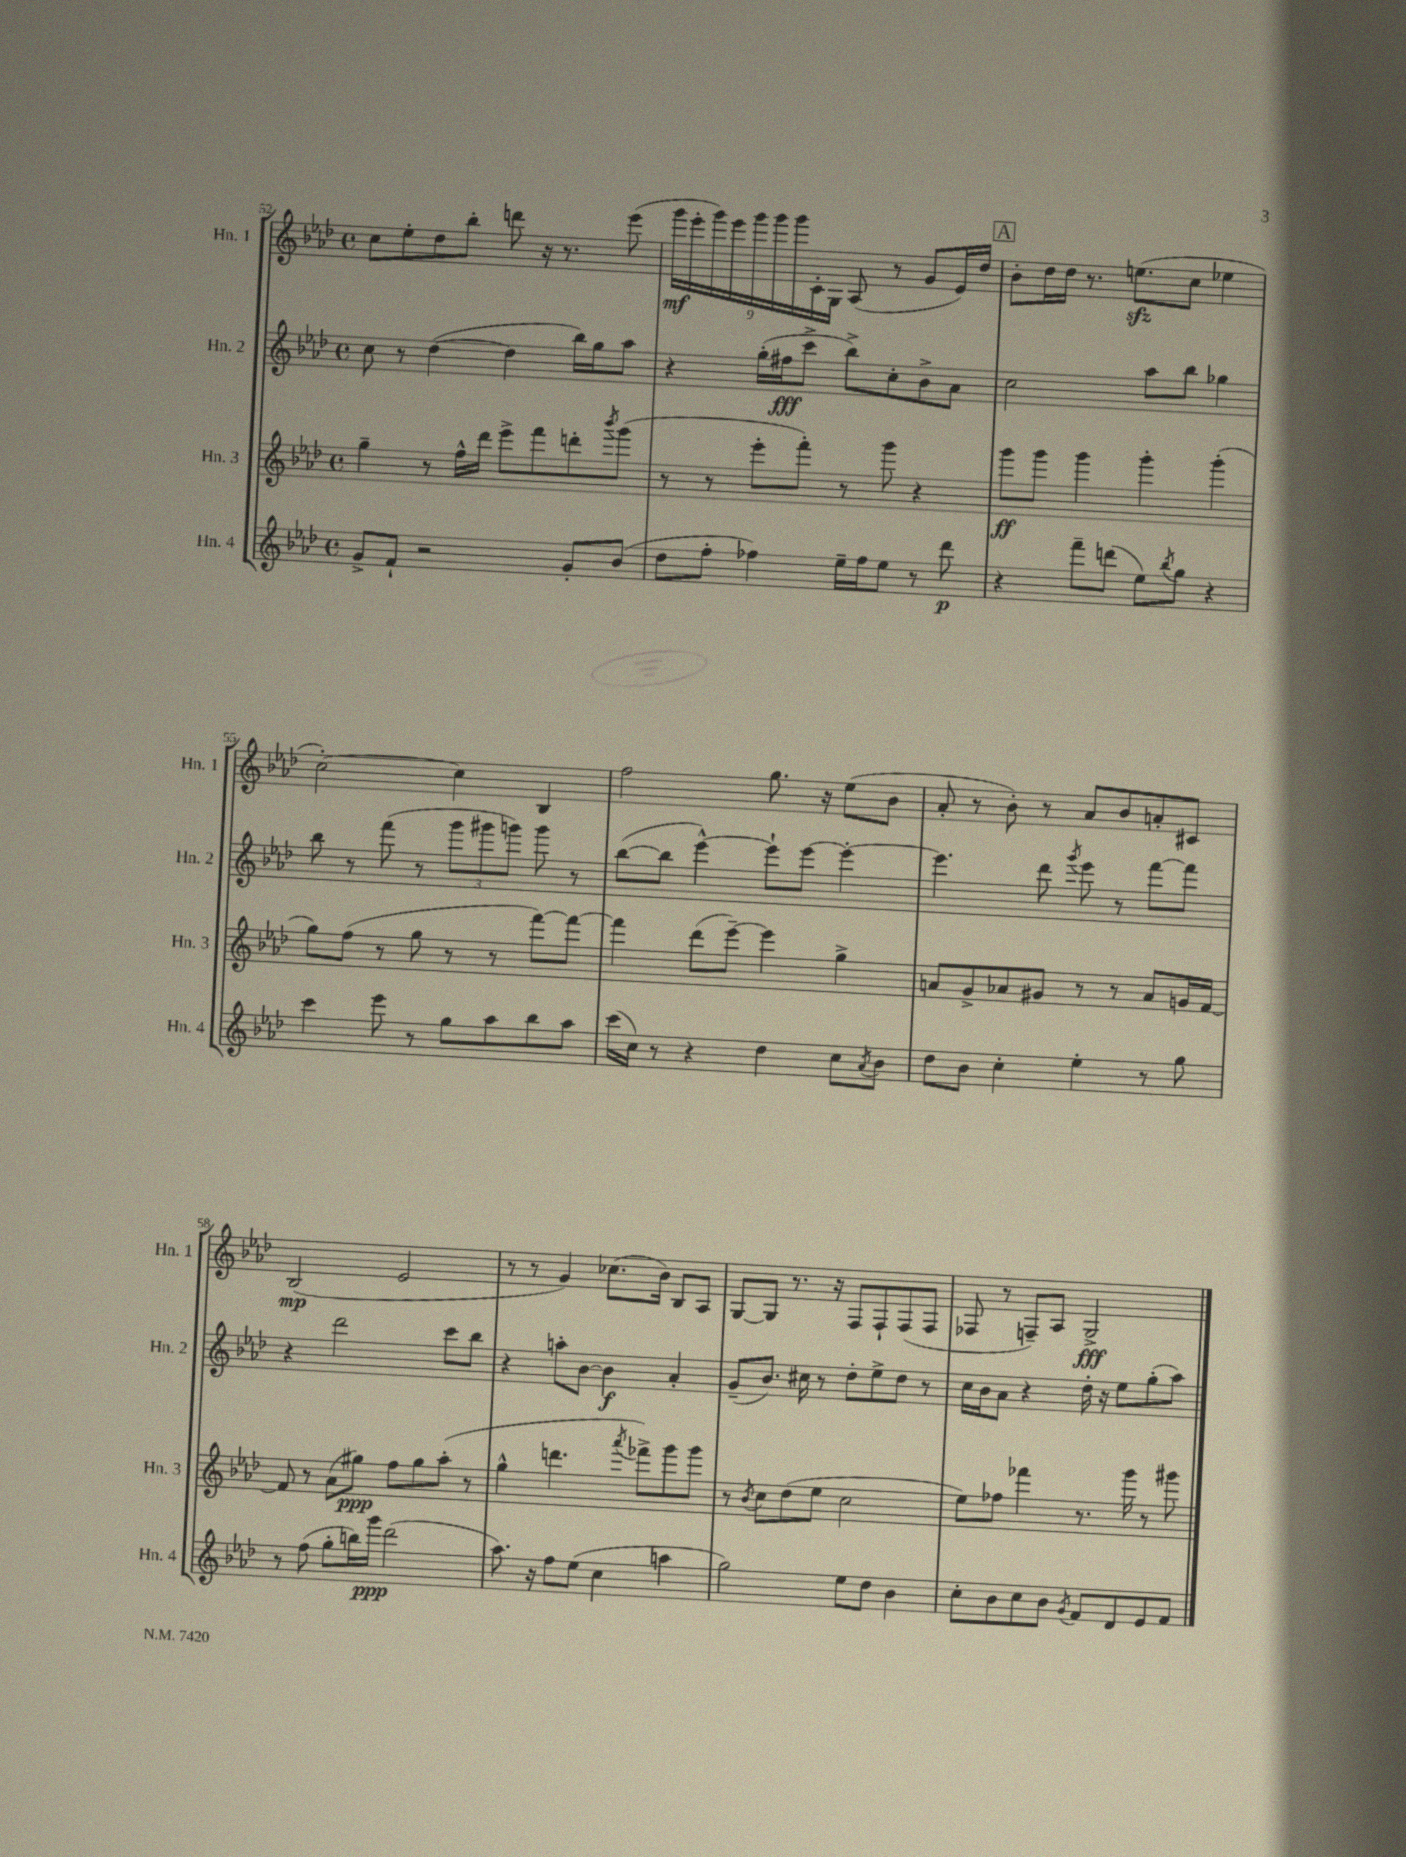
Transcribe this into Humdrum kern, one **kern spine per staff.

**kern	**kern	**kern	**kern
*staff4	*staff3	*staff2	*staff1
*clefG2	*clefG2	*clefG2	*clefG2
*k[b-e-a-d-]	*k[b-e-a-d-]	*k[b-e-a-d-]	*k[b-e-a-d-]
*M4/4	*M4/4	*M4/4	*M4/4
*met(c)	*met(c)	*met(c)	*met(c)
8g^/L	4gg~\	8cc\	8cc\L
8f`/J	.	8r	8ee-'\
2r	8r	([4dd-\	8dd-\
.	16ff^^\LL	.	8bb-'\J
.	16ddd-\JJ	.	.
.	8eee-^\L	4dd-\]	8ddd\
.	8fff\	.	16r
.	.	.	8.r
8g'/L	8ddd'\	16bb-\LL)	.
.	.	16gg\J	.
.	8qbbb-/	.	.
(8b-/J	(8ggg\J	8aa-\J	(8eee-\
=	=	=	=
8dd-\L	8r	4r	18ggg\LL
.	.	.	18eee-'\
.	.	.	18ggg\)
8ff'\J	8r	.	.
.	.	.	18eee-\
.	.	.	18ggg\
4ff-\)	8eee-'\L	(16gg'\LL	.
.	.	.	18ggg\
.	.	16ff#\J	.
.	.	.	18ggg\
.	8fff'\J)	8ccc^\J	.
.	.	.	18c'\
.	.	.	18G\JJ
16ee-~\LL	8r	8bb-^\L)	(8A-/
16ff-\J	.	.	.
8ee-\J	8ggg\	8cc'\	8r
8r	4r	8b-^\	8g/L
8ddd-\	.	8a-\J	16e-/L)
.	.	.	16dd-/JJ
=	=	=	=
4r	8ggg\L	2cc\	8b-'\L
.	8ggg\J	.	16dd-\L
.	.	.	16dd-\JJ
8fff~\L	4ggg\	.	8.r
(8ddd\J	.	.	.
.	.	.	(8.ee\L
8ee-\L)	4ggg'\	8aa-\L	.
8qbb-/	.	.	.
8gg\J	.	8bb-\J	8cc\J
4r	(4ggg'\	4gg-\	4ee-\
=	=	=	=
4ccc\	8gg\L)	8bb-\	[2cc'\)
.	(8ff\J	8r	.
8eee-\	8r	(8fff\	.
8r	8gg\	8r	.
8gg\L	8r	12ggg\L	4cc\]
.	.	12ggg#\	.
8aa-\	8r	.	.
.	.	12ggg\J)	.
8bb-\	[8fff\L)	8ggg\	4B-/
8aa-\J	8fff\_J	8r	.
=	=	=	=
(16ccc\LL	4fff\]	([8bb-\L	2ff\
16cc\JJ)	.	.	.
8r	.	8bb-\]J	.
4r	(8ddd-\L	[4eee-^^\)	.
.	[8eee-~\J)	.	.
4dd-\	4eee-\]	8eee-`\]L	8.gg\
.	.	[8eee-\J	.
.	.	.	16r
8cc\L	4gg^\	4eee-'\_	(8ee-\L
8qa-/	.	.	.
8b-\J	.	.	8b-\J
=	=	=	=
8dd-\L	8a/L	4.eee-\]	8a-'/
8b-\J	8g^/	.	8r
4cc'\	8a-/	.	8b-'\)
.	8g#/J	8ddd-\	8r
.	.	8qggg/	.
4ee-'\	8r	8eee-\	8a-/L
.	8r	8r	8b-/
8r	8a-/L	[8fff\L	8a'/
8gg\	16g/L	8fff\]J	8c#/J
.	[16f/JJ	.	.
=	=	=	=
8r	8f/]	4r	(2B-/
(8ff\	8r	.	.
8gg'\L	(8a-\L	2ddd-\	.
16bb\L)	8gg#\J)	.	.
16ggg\JJ	.	.	.
(2ddd-\	8ff\L	.	2e-/
.	8gg#\	.	.
.	(8aa-'\J	8ccc\L	.
.	8r	8bb-\J	.
=	=	=	=
8.aa-\)	4gg^^\	4r	8r
.	.	.	8r
16r	.	.	.
8ff\L	4.ddd\	8aa'\L	4g/)
(8ee-\J	.	[8b-\J	.
4cc\	.	4b-\]	(8.cc-\L
.	8qaaa-/	.	.
.	8fff-^\L)	.	.
.	.	.	16b-\Jk)
4aa\	8ggg\	4a-'/	8B-/L
.	8ggg\J	.	8A-/J
=	=	=	=
2gg\)	8r	(8g~/L	[8G/L
.	8qb-/	.	.
.	8cc\L	8.b-/J)	8G/]J
.	(8dd-\	.	8.r
.	.	16cc#\	.
.	8ee-\J	8r	.
.	.	.	16r
8ee-\L	2cc\	8dd-'\L	8F/L
8dd-\J	.	8ee-^\	8F`/
4b-\	.	8dd-\J	(8F/
.	.	8r	8F/J
=	=	=	=
8cc'\L	8ee-\L)	16cc\LL	8F-/
.	.	16b-\J	.
8b-\	8ff-\J	8a-\J	8r
8cc\	4fff-\	4r	8F~/L)
8b-\J	.	.	8A-/J
8qg/	.	.	.
8f/L	8.r	16dd-'\	2G^/
.	.	16r	.
8d-/	.	8ee-\L	.
.	16ggg\	.	.
8e-/	8r	(8gg'\	.
8f/J	8ggg#\	8aa-\J)	.
==	==	==	==
*-	*-	*-	*-
